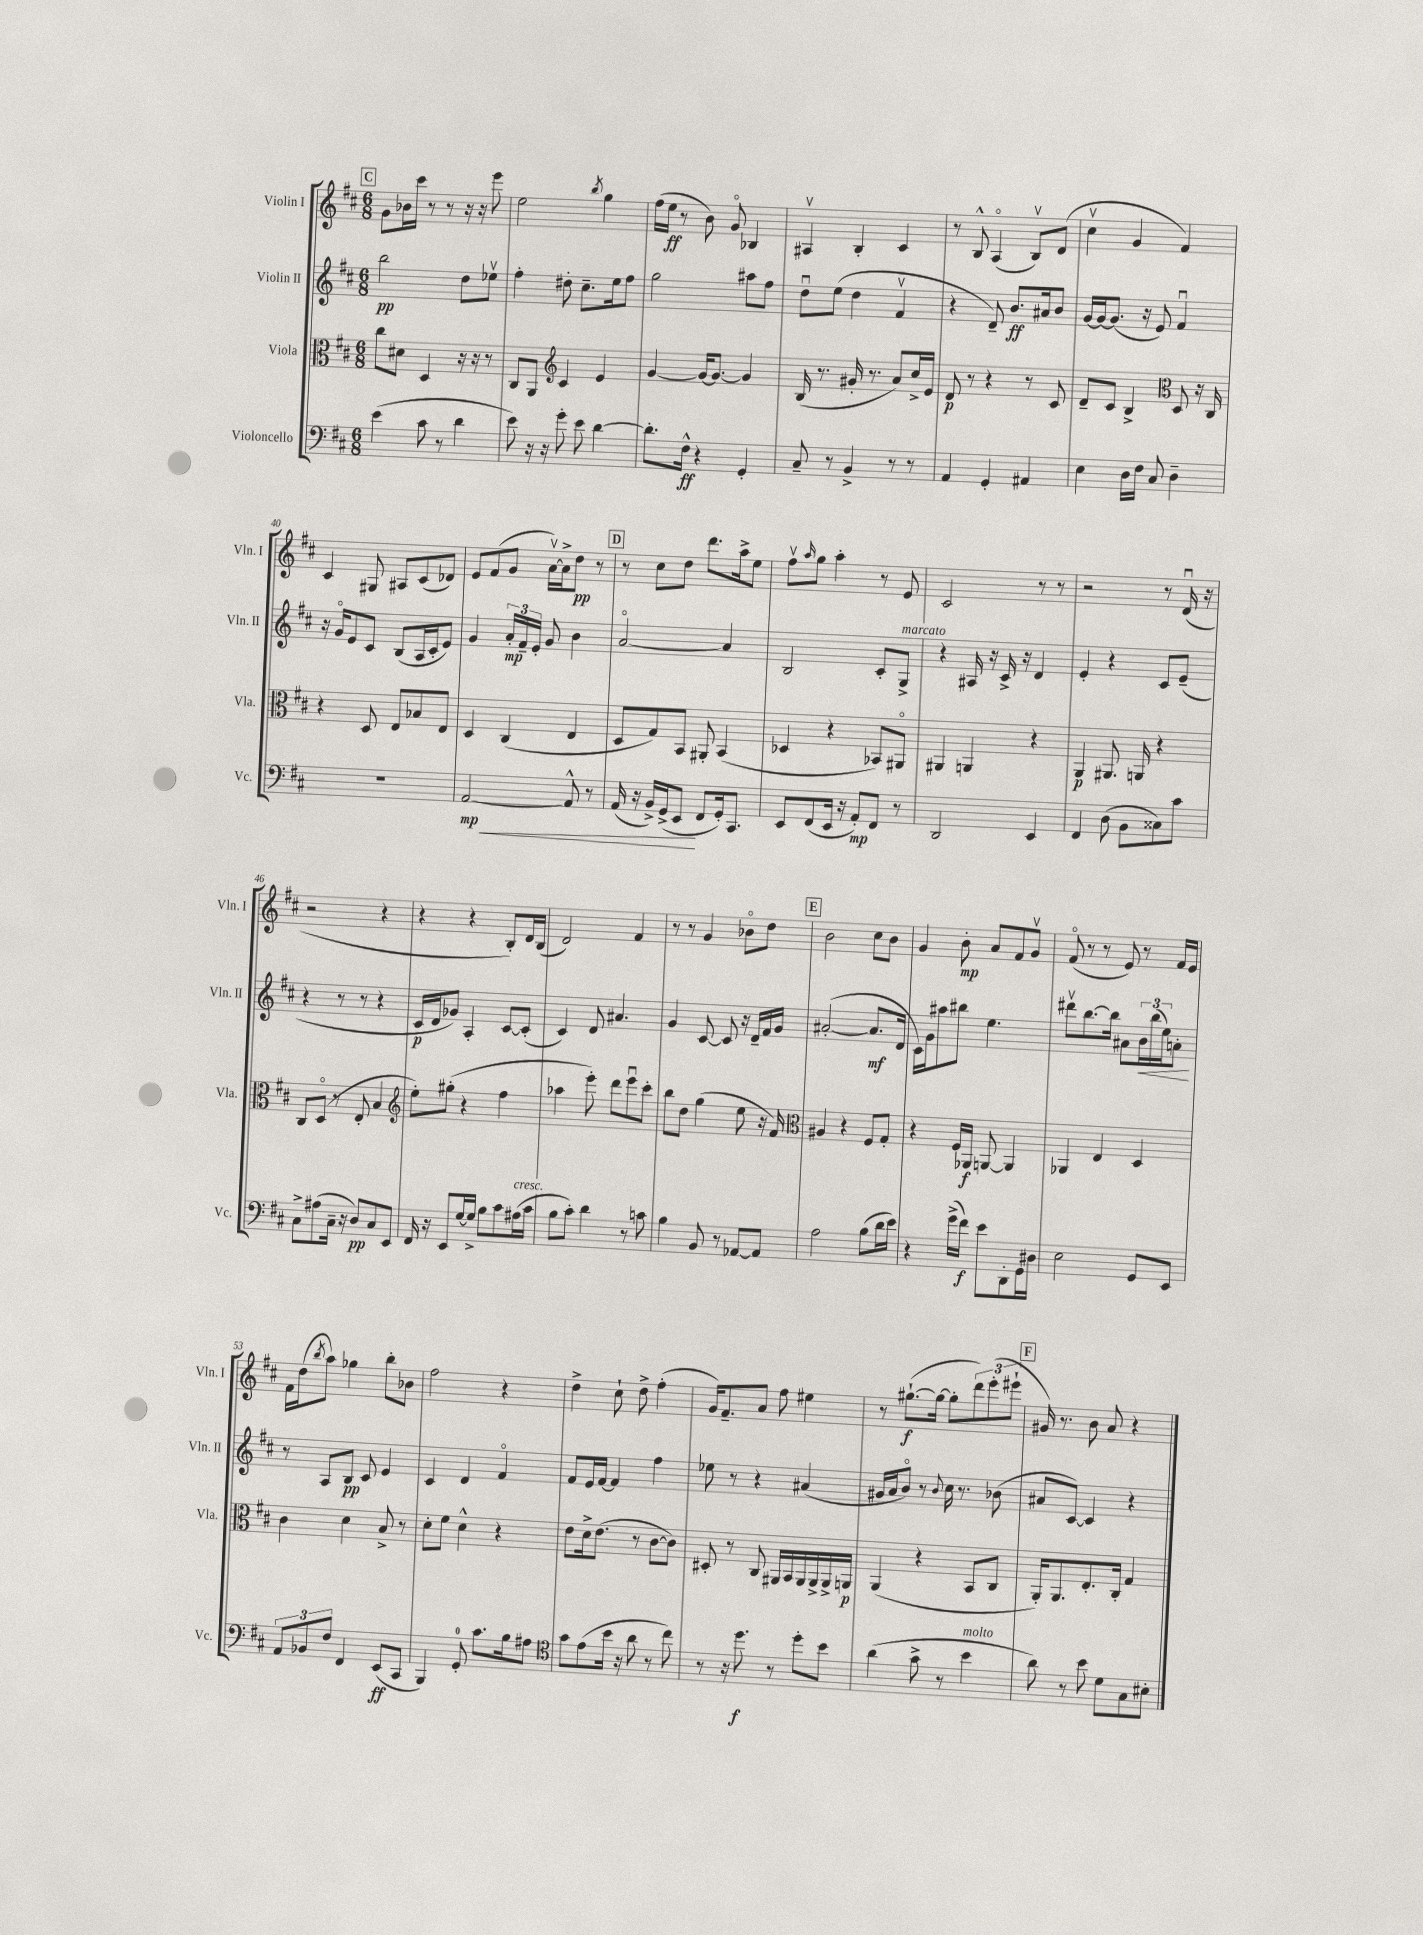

**kern	**kern	**kern	**kern
*staff4	*staff3	*staff2	*staff1
*clefF4	*clefC3	*clefG2	*clefG2
*k[f#c#]	*k[f#c#]	*k[f#c#]	*k[f#c#]
*M6/8	*M6/8	*M6/8	*M6/8
(4e\	8cc#\L	2bb\	8g\L
.	8d#\J	.	16b-\L
.	.	.	16ccc#\JJ
8c#\	4D/	.	8r
8r	.	.	8r
4d\	16r	8dd\L	16r
.	16r	.	16r
.	8r	8ee-v\J	8eee\
=	=	=	=
8e\)	8C#/L	4ff#'\	2ee\
16r	8AA/J	.	.
16r	.	.	.
*	*clefG2	*	*
8g'\	4c#/	8dd#'\	.
8e\	.	8.cc#~\L	.
.	.	.	8qbb/
[4d\	4e/	.	4gg\
.	.	16ee\k	.
.	.	8ff#\J	.
=	=	=	=
8.d'\]L	[4g/	2gg\	(16ff#\LL
.	.	.	16ee\JJ
.	.	.	8r
16F#^^\Jk	.	.	.
4r	16g/_LK	.	8b\)
.	8.g/_J	.	.
.	.	.	8go/
4GG'/	4g/]	8aa#\L	4B-/
.	.	8ff#\J	.
=	=	=	=
8C#~/	(16B/	8ddu\L	4A#v/
.	8.r	.	.
8r	.	(8ee\J	.
4BB^/	16g#'/	4dd\	4B'/
.	8.r	.	.
8r	8a/L)	4f#v/	4c#/
8r	16cc#^/L	.	.
.	16e/JJ	.	.
=	=	=	=
4AA/	8d/	4r	8r
.	8r	.	8B^^/
4GG'/	4r	8d~/)	(4Ao/
.	.	8.b/L	.
4AA#/	8r	.	8Bv/L)
.	.	16a#/k	.
.	8c#/	8b/J	(8d/J
=	=	=	=
4E\	8d~/L	[16g/LL	4cc#v\
.	.	16g/_J	.
.	8c#/J	(8.g/]J	.
16D\LL	4B^/	.	4g/
16F#\JJ	.	16r	.
8C#/	.	8e/)	.
*	*clefC3	*	*
4D~\	8D/	4f#u/	4f#/)
.	16r	.	.
.	16C#/	.	.
=	=	=	=
2.r	4r	16r	4c#/
.	.	16go/LK	.
.	.	8e/	.
.	8D/	8c#/J	8G#/
.	8E/L	(8B/L	8A#/L
.	8B-/	16A/L	(8c#/
.	.	16c#'/J	.
.	8E/J	8e/J)	8d-/J)
=	=	=	=
[2AA/	4D/	4g/	8e/L
.	.	.	(8f#/
.	(4C#/	24a'/LL	8g/J
.	.	24f#~/	.
.	.	24e'/JJ	.
.	.	8g/	[16av\LL)
.	.	.	16a^\]J
8AA^^/]	4E/	4b\	8dd\J
8r	.	.	8r
=	=	=	=
(16AA/	8D/L	[2ao/	8r
16r	.	.	.
16BB^/LL)	8G/)	.	8cc#\L
(16GG^/J	.	.	.
8EE/J	8BB/J	.	8dd\J
8FF#/L	8AA#'/	.	8.ddd\L
16GG'/k)	(4BB/	4a/]	.
8.CC#/J	.	.	16aa^\k
.	.	.	8ee\J
=	=	=	=
8EE/L	4D-/	2B/	8ff#v\L
.	.	.	16qqaa/
(8FF#/	.	.	8gg\J
16EE/Jk	4r	.	4aa'\
16r	.	.	.
8AA'/L)	.	.	.
8FF#/J	8BB-/L)	8c#'/L	8r
8r	8AA#o/J	8G^/J	8e/
=	=	=	=
2DD/	4AA#/	4r	2c#/
.	4AA/	16A#/	.
.	.	16r	.
.	.	16c#^/	.
.	.	16r	.
4EE/	4r	4d/	8r
.	.	.	8r
=	=	=	=
4FF#/	4AA/	4e'/	2r
(8D\	8.AA#/	4r	.
8BB\L	.	.	.
.	16AA/	.	.
8C##\)	4r	8c#/L	8r
8c#\J	.	(8e~/J	(16du/
.	.	.	16r
=	=	=	=
8C#^\L	8C#/L	4r	2r
(8A#\	(8Do/J	.	.
16C#~\Jk	8r	8r	.
16r	.	.	.
8D/L)	8E'/	8r	.
8C#/	4B/	4r	4r
8EE/J	.	.	.
=	=	=	=
*	*clefG2	*	*
16FF#/	8ee'\L)	16c#/LL	4r
16r	.	16d/J	.
8EE/L	(8gg#'\J	8g-/J)	.
[16G/L	4r	4A'/	4r
16G^/]JJ	.	.	.
8B\L	.	.	.
8c#\	4ff#\	[8c#/L	8B'/L)
(16A#\L	.	(8c#'/]J	16d/L
16c#\JJ	.	.	(16B/JJ
=	=	=	=
8B\L	4aa-\	4c#/)	2d/)
8c#'\J)	.	.	.
4d\	8eee'\)	8d/	.
.	8ddd\L	4.a#/	.
8r	8eeeu\	.	4f#/
8c\	8ccc#'\J	.	.
=	=	=	=
4B\	8bb\L	4g/	8r
.	8dd\J	.	8r
8BB/	(4gg\	[8c#/	4g/
8r	.	8c#/]	.
[8AA-/L	8ee\	16r	8b-o\L
.	.	16d~/LL	.
8AA-/]J	16r	16f#/	8dd\J
.	16f#/)	16g/JJ	.
=	=	=	=
*	*clefC3	*	*
2A\	4A#/	([2a#'/	2b\
.	4r	.	.
(8B\L	8F#/L	8.a#/]L	8cc#\L
16d\L	8G'/J	.	8b\J
16e\JJ)	.	16d/Jk	.
=	=	=	=
4r	4r	16c#\LL)	4g/
.	.	16g\J	.
.	.	8aa#\	.
(16g^\LL	16F#/LL	8bb#\J	8b'\
16f#\JJ)	16AA-/JJ	.	.
8e\L	[8AA/	4.ee\	8a/L
8DD'\	4AA/]	.	8f#/
16GG\L	.	.	8gv/J
16D#\JJ	.	.	.
=	=	=	=
2E\	4AA-/	8ddd#v\L	(8f#o/
.	.	[8.bb\	8r
.	4E/	.	8r
.	.	16bb\]Jk	.
.	.	8a#\L	8e/)
8GG/L	4D/	24b\L	8r
.	.	(24bb\	.
.	.	24ee\J)	.
8EE/J	.	8a'\J	16f#/LL
.	.	.	16e/JJ
=	=	=	=
12AA/L	4c#\	8r	16f#\LL
.	.	.	(16dd\J
12BB-/	.	.	.
.	.	.	8qbb/
.	.	8A/L	8aa\J)
12F#/J	.	.	.
4FF#/	4d\	8B/J	4gg-\
.	.	8c#/	.
(8EE/L	8B^/	4e/	8bb'\L
8CC#/J	8r	.	8b-\J
=	=	=	=
4BBB/)	8d'\L	4c#/	2ff#\
.	8f#\J	.	.
8GG'/	4d^^\	4d/	.
8.c#\L	.	.	.
.	4r	4f#o/	4r
16B\k	.	.	.
8A#\J	.	.	.
=	=	=	=
*clefC4	*	*	*
8g\L	8e\L	8f#/L	4dd^\
(8e\	16d^\k	16e/L	.
.	(8.e\J	[16f#/JJ	.
16b\Jk	.	4f#/]	8cc#`\
16r	.	.	.
8a\	8r	.	8dd^\
8r	[8c#\L	4ff#\	(4ff#'\
8cc#\)	8c#\]J)	.	.
=	=	=	=
8r	8D#'/	8ee-\	16g/LK)
.	.	.	8.f#~/
16r	8r	8r	.
8.dd\	.	.	.
.	8C#/	4r	8a/J
8r	16AA#/LL	.	8ff#\
.	16BB/	.	.
8dd'\L	16AA#/	(4a#/	4ee#\
.	16AA#^/	.	.
8b\J	16AA#^/	.	.
.	16AA/JJ	.	.
=	=	=	=
(4a\	(4AA/	16g#/LL	8r
.	.	16a/J	.
.	.	8bo/J)	([8.gg#`\L
8g^\	4r	8r	.
.	.	.	16gg#\_Jk
.	.	8qqb/	.
8r	.	16cc#\	8gg#'\]L
.	.	8.r	.
4b\	8BB/L	.	12ddd\)
.	.	.	(12eee'\
.	8C#/J	(8b-\	.
.	.	.	12eee#`\J
=	=	=	=
8a\)	16AA'/LK)	8a#/L	16g#/)
.	8.AA/	.	8.r
8r	.	[8c#/J)	.
8b\	8.E'/	4c#/]	8b\
8d\L	.	.	8a/
.	16C#'/Jk	.	.
8G\	4G/	4r	4r
8B#'\J	.	.	.
==	==	==	==
*-	*-	*-	*-
